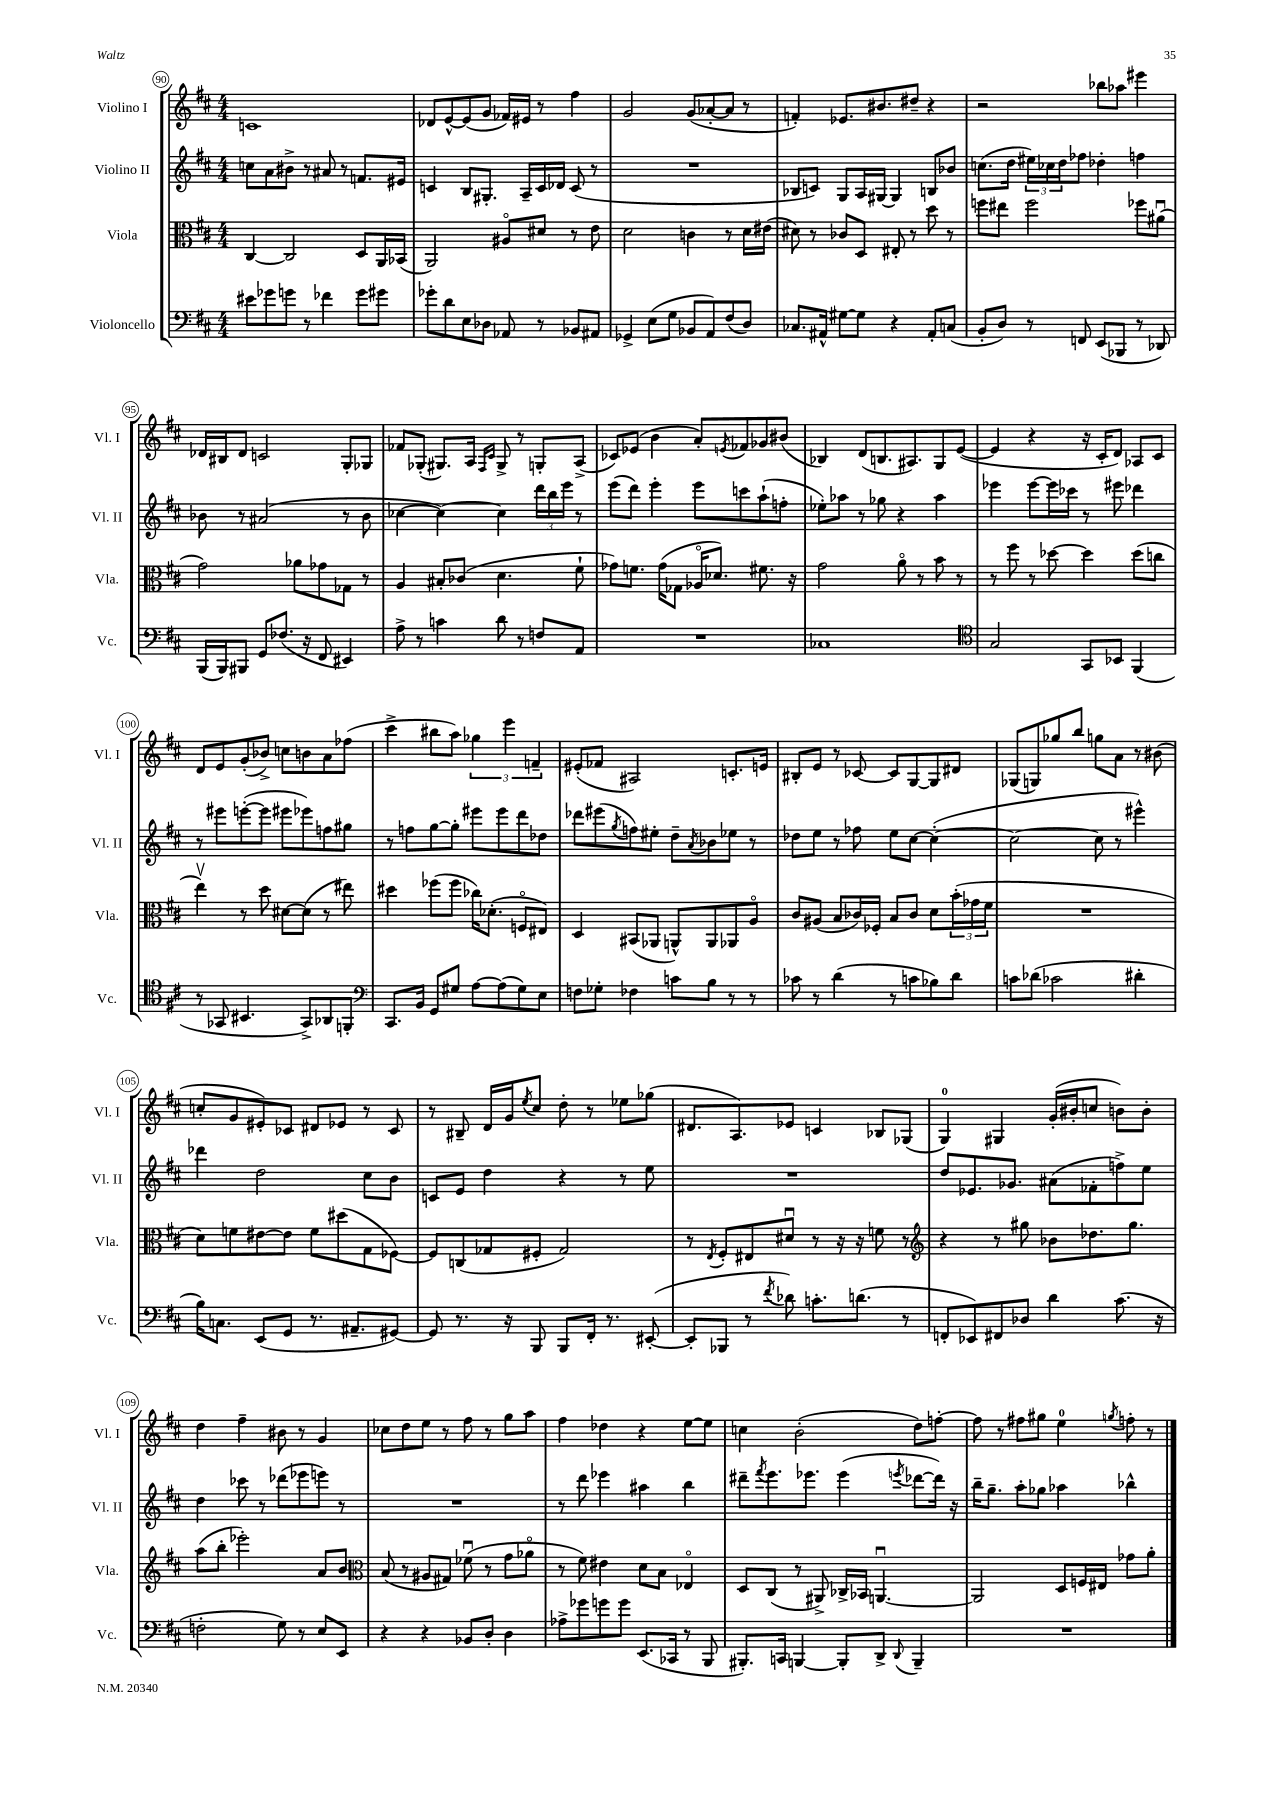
<<
\new StaffGroup <<
\new Staff = "s0" \with { instrumentName = "Violino I" shortInstrumentName = "Vl. I" } {
    \clef treble \key d \major \numericTimeSignature \time 4/4
    c'1 |
    des'8 e'8~-^ e'8( g'8 fes'16) eis'16 r8 fis''4 |
    g'2 g'8( aes'8~-. aes'8 r8 |
    f'4-.) ees'8. bis'8. dis''8-- r4 |
    r2 bes''8 aes''8 eis'''4 |
    des'16 bis16 des'8 c'2 g8-. ges8 |
    fes'8 ges8-.( gis8.) a16 \grace { fis16 cis'16 } gis8-> r8 g8-. a8->( |
    ces'8) ees'8( b'4 a'8-.) \acciaccatura { e'8 } fes'8 ges'8 bis'8( |
    bes4) d'8( b8. ais8.) g8 e'8~( |
    e'4 r4 r16 cis'16-. d'8) aes8 cis'8 |
    d'8 e'8 g'8-.( bes'8->) c''8 b'8 a'8 fes''8( |
    cis'''4-> bis''8 a''8) \tuplet 3/2 { ges''4 e'''4 f'4-- } |
    eis'8-.( fes'8 ais2) c'8.-. e'16 |
    bis8-. e'8 r8 ces'8~ ces'8 g8~ g8 dis'8 |
    ges8( g8) ges''8 b''8 g''8 a'8 r8 bis'8( |
    c''8-. g'8 eis'8-.) ces'8 dis'8 ees'8 r8 ces'8 |
    r8 bis8-- d'16 g'16 \acciaccatura { e''8 } cis''8 d''8-. r8 ees''8 ges''8( |
    dis'8. a8.) ees'8 c'4 bes8 ges8( |
    g4-0) gis4 g'16-.( bis'16-. c''8 b'8) b'8-. |
    d''4 fis''4-- bis'8 r8 g'4 |
    ces''8 d''8 e''8 r8 fis''8 r8 g''8 a''8 |
    fis''4 des''4 r4 e''8~ e''8 |
    c''4 b'2-.( d''8) f''8~-. |
    f''8 r8 fis''8 gis''8 e''4-0 \acciaccatura { g''8 } f''8-. r8 \bar "|." |
}
\new Staff = "s1" \with { instrumentName = "Violino II" shortInstrumentName = "Vl. II" } {
    \clef treble \key d \major \numericTimeSignature \time 4/4
    c''8 a'8 bis'8-> r8 ais'8 r8 f'8. eis'16 |
    c'4 b8 gis8.-. a16-- c'16 des'16 c'8( r8 |
    R1 |
    bes8 c'8) g8 a16 gis16~ gis4 b8 bes'8 |
    c''8.( d''16 \tuplet 3/2 { eis''16) ces''16 d''16 } fes''8 des''4-. f''4 |
    bes'8 r8 ais'2( r8 bes'8 |
    ces''4~ ces''4~) ces''4 \tuplet 3/2 { d'''16 b''16 e'''16 } r8 |
    e'''8( d'''8) e'''4-. e'''8 c'''8 a''8-!( f''8-. |
    ees''8-.) aes''8 r8 ges''8 r4 aes''4 |
    ees'''4 ees'''8~ ees'''16 ces'''16 r8 eis'''8 des'''4 |
    r8 eis'''8 e'''8~-.( e'''8 eis'''8 ees'''8) f''8 gis''8 |
    r8 f''8 g''8~ g''8-. eis'''8 eis'''8 d'''8 des''8 |
    des'''8 eis'''8( \acciaccatura { g''8 } f''8) eis''8-. d''8-- \acciaccatura { a'8 } bes'8 ees''8 r8 |
    des''8 e''8 r8 fes''8 e''8 cis''8~ cis''4~-.( |
    cis''2~ cis''8 r8 eis'''4-^) |
    des'''4 d''2 cis''8 b'8 |
    c'8 e'8 d''4 r4 r8 e''8 |
    R1 |
    d''8 ees'8. ges'8. ais'8( fes'8-. f''8->) e''8 |
    d''4 ces'''8 r8 des'''8( ees'''8 e'''8) r8 |
    R1 |
    r8 d'''8 ees'''4 ais''4 b''4 |
    dis'''8-- \acciaccatura { fis'''8 } e'''8. ees'''8. ees'''4( \acciaccatura { e'''8 } des'''8~ des'''16) r16 |
    b''16-- g''8.-- a''8-. ges''8 aes''4 bes''4-^ \bar "|." |
}
\new Staff = "s2" \with { instrumentName = "Viola" shortInstrumentName = "Vla." } {
    \clef alto \key d \major \numericTimeSignature \time 4/4
    cis4~ cis2 d8 a,16 bes,16( |
    a,2) ais8\flageolet dis'8 r8 e'8 |
    d'2 c'4 r8 d'16 eis'16( |
    dis'8) r8 ces'8 d8 eis8-. r8 d''8 r8 |
    f''8 eis''8 f''2 fes''8 ais'8\downbow( |
    g'2) aes'8 ges'8 ges8 r8 |
    a4 bis8-. ces'8( d'4. fis'8-! |
    ges'8) f'8. ges'16( ges8 aes16\flageolet des'8.) fis'8. r16 |
    g'2 a'8\flageolet r8 b'8 r8 |
    r8 fis''8 r8 des''8~ des''4 des''8( c''8 |
    e''4\upbow) r8 d''8 dis'8~ dis'8( r8 eis''8) |
    dis''4 fes''8( fes''8 ces''16) des'8.-.( f8\flageolet eis8) |
    d4 bis,8( aes,8 a,8-^) a,8 aes,8 a8\flageolet |
    cis'8 ais8( b8 ces'16) fes16-. b8 ces'8 d'8 \tuplet 3/2 { b'16-.( ges'16 fis'16 } |
    R1 |
    d'8) f'8 eis'8~ eis'8 f'8 dis''8( g8 fes8~) |
    fes8 c8( ges8 fis8-. ges2) |
    r8 \acciaccatura { e8 } fis8-. eis8 dis'8\downbow r8 r16 r16 f'8 r8 |
    \clef treble r4 r8 gis''8 bes'8 des''8. gis''8. |
    a''8( b''8-. ees'''2-.) a'8 b'8 |
    \clef alto b8( r8 ais8 gis8) fes'8\downbow( r8 g'8 aes'8\flageolet |
    r8 fis'8) eis'4 d'8 b8 ees4\flageolet |
    d8 cis8( r8 ais,8->) ces16-> bes,16 a,4.~\downbow |
    a,2 d8 f16 eis16 ges'8 a'8-. \bar "|." |
}
\new Staff = "s3" \with { instrumentName = "Violoncello" shortInstrumentName = "Vc." } {
    \clef bass \key d \major \numericTimeSignature \time 4/4
    eis'8 ges'8 g'8 r8 fes'4 g'8 gis'8 |
    ges'8-. d'8 e8 des8 aes,8 r8 bes,8 ais,8 |
    ges,4-> e8( g8 bes,8 a,8) fis8( d8) |
    ces8. ais,16-^ gis8~ gis8 r4 ais,8-. c8( |
    b,8-. d8) r8 f,8 e,8( bes,,8 r8 des,8) |
    b,,16( b,,16) bis,,8 g,8 fes8.( r16 fis,8 eis,4) |
    a8-> r8 c'4 d'8 r8 f8 a,8 |
    R1 |
    ces1 |
    \clef tenor g2 g,8 bes,8 fis,4( |
    r8 ges,8 bis,4. ges,8->) aes,8 f,8-. |
    \clef bass cis,8. b,16 g,8 gis8 a8~ a8( gis8) e8 |
    f8 ges8-. fes4 c'8 b8 r8 r8 |
    ces'8 r8 d'4( r8 c'8 bes8) d'8 |
    c'8 des'8( ces'2 dis'4-. |
    b16) c8. e,8( g,8 r8. ais,8.-- gis,8~) |
    gis,8 r8. r16 b,,8 b,,8 fis,16-. r8. eis,8~-.( |
    eis,8-. bes,,8 r8 \acciaccatura { fis'8 } des'8) c'8.-. d'8.( r8 |
    f,8-. ees,8) fis,8 des8 d'4 cis'8.( r16 |
    f2-. g8) r8 e8 e,8 |
    r4 r4 bes,8 d8-. d4 |
    aes8-> ges'8 g'8 g'8 e,8.( ces,16 r8 b,,8 |
    bis,,8.-.) c,16 b,,4~ b,,8-. d,8-> \appoggiatura { d,8 } b,,4-- |
    R1 \bar "|." |
}
>>
>>
\layout { \context { \Score currentBarNumber = #90 \override BarNumber.stencil = #(make-stencil-circler 0.1 0.3 ly:text-interface::print) } }
